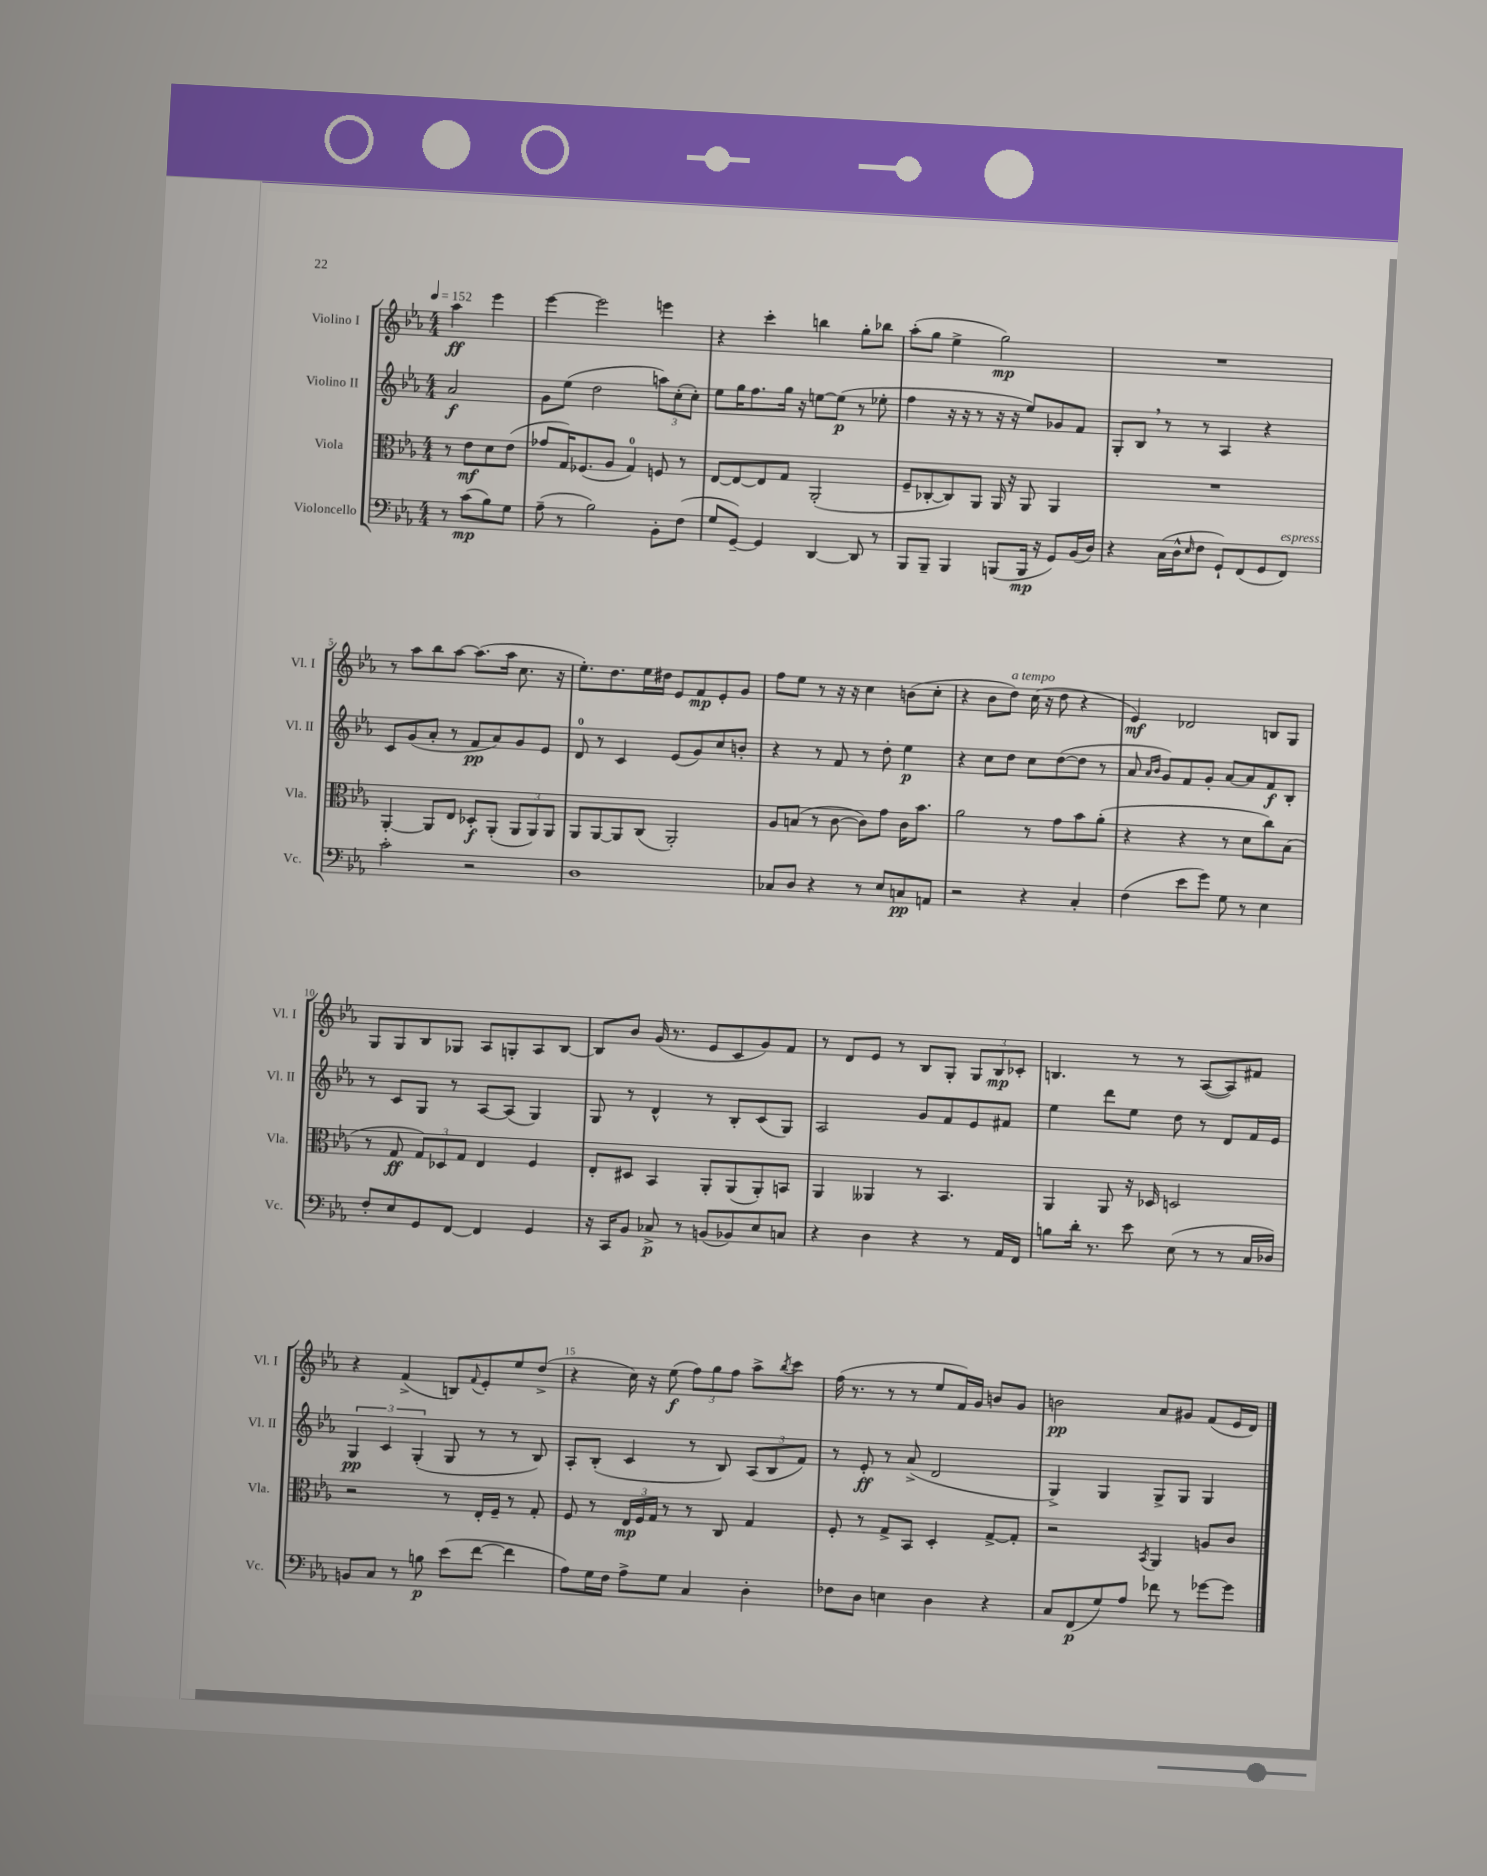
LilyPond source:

<<
\new StaffGroup <<
\new Staff = "s0" \with { instrumentName = "Violino I" shortInstrumentName = "Vl. I" } {
    \clef treble \key ees \major \numericTimeSignature \time 4/4 \partial 2 \tempo 4 = 152
    aes''4\ff ees'''4 |
    ees'''4~ ees'''2 e'''4 |
    r4 c'''4-. b''4 g''8-. bes''8 |
    aes''8-.( g''8 ees''4-> g''2\mp) |
    R1 |
    r8 aes''8 bes''8 aes''8~ aes''8.( aes''16 c''8. r16 |
    ees''8.-.) d''8. ees''16 dis''16 ees'8 f'8\mp ees'8-. g'8 |
    f''8 ees''8 r8 r16 r16 c''4 b'8( c''8-. |
    r4 bes'8 d''8^\markup { \italic "a tempo" }) c''16( r16 d''8 r4 |
    ees'4\mf) des'2 b8 g8 |
    g8 g8 bes8 ges8 aes8 g8-. aes8 bes8~ |
    bes8 bes'8 g'16( r8. ees'8 c'8 g'8) f'8 |
    r8 d'8 ees'8 r8 bes8 g8-. \tuplet 3/2 { g8 bes8\mp ces'8-. } |
    b4. r8 r8 aes8~( aes8) fis'8 |
    r4 f'4->( b8) \appoggiatura { f'8 } ees'8-. ees''8 d''8->( |
    r4 c''16) r16 ees''8\f( \tuplet 3/2 { f''8) g''8 f''8 } aes''8-> \acciaccatura { bes''8 } c'''8 |
    f''16( r8. r8 r8 ees''8 f'16) g'16 b'8 g'8 |
    b'2\pp aes'8 gis'8 f'8( ees'16 d'16) \bar "|." |
}
\new Staff = "s1" \with { instrumentName = "Violino II" shortInstrumentName = "Vl. II" } {
    \clef treble \key ees \major \numericTimeSignature \time 4/4 \partial 2
    aes'2\f |
    g'8 ees''8( d''2 \tuplet 3/2 { a''8) c''8-.( c''8-.) } |
    ees''8 g''16 f''8. g''16 r16 e''8~ e''8\p( r8 ees''8-. |
    f''4 r16 r16 r8 r16 r16 ees''8) ges'8 f'8 |
    g8-. bes8 \breathe r8 r8 aes4 r4 |
    c'8 g'8( aes'8-. r8 f'8\pp aes'8) g'8 ees'8 |
    d'8-0 r8 c'4 ees'8( g'8) c''8 b'8-. |
    r4 r8 f'8 r8 d''8-. ees''4\p |
    r4 c''8 d''8 c''8 d''8~( d''8 r8 |
    aes'8 \grace { aes'16 bes'16 } g'8) f'8 g'8-. aes'8~ aes'8 f'8\f bes8-. |
    r8 c'8 g8 r8 aes8~ aes8( g4) |
    g8 r8 d'4-^ r8 bes8-. c'8( g8) |
    aes2 g'8 f'8 ees'8 fis'8 |
    ees''4 d'''8 ees''8 d''8 r8 d'8 f'16 ees'16 |
    \tuplet 3/2 { g4\pp c'4 g4-.( } g8 r8 r8 bes8) |
    aes8-. bes8-.( c'4 r8 bes8) \tuplet 3/2 { aes8( bes8 f'8) } |
    r8 ees'8-.\ff r8 aes'8->( d'2 |
    g4->) g4 g8-> g8 g4 \bar "|." |
}
\new Staff = "s2" \with { instrumentName = "Viola" shortInstrumentName = "Vla." } {
    \clef alto \key ees \major \numericTimeSignature \time 4/4 \partial 2
    r8 ees'8\mf d'8 ees'8( |
    ges'8 g16) fes8.( aes8 g4-0) f8 r8 |
    ees8~ ees8~ ees8 g8 aes,2-.( |
    f8-- ces8~-. ces8) aes,8 aes,16 r16 aes,8 aes,4 |
    R1 |
    aes,4~-. aes,8 ees8 des8-.\f aes,8-.( \tuplet 3/2 { aes,8 aes,8) aes,8 } |
    aes,8 aes,8~ aes,8 c8( aes,2-.) |
    aes8 b8( r8 c'8~ c'8) g'8 c'16 bes'8. |
    aes'2 r8 g'8 bes'8 aes'8-.( |
    r4 r4 r8 d'8 c''8) bes8( |
    r8 g8\ff \tuplet 3/2 { g8) des8 g8 } ees4 f4 |
    ees8-. dis8 bes,4 aes,8-. aes,8( aes,8-.) b,8 |
    aes,4 aeses,4 r8 bes,4. |
    aes,4 aes,8 r16 des16 d2 |
    r2 r8 ees16-. f16-- r8 g8-. |
    f8 r8 \tuplet 3/2 { ees16\mp f16 g16 } r8 r8 c8 g4 |
    f8-. r8 g8-> bes,8 d4-. g8~-> g8-. |
    r2 \acciaccatura { bes,8 } aes,4 a8 c'8 \bar "|." |
}
\new Staff = "s3" \with { instrumentName = "Violoncello" shortInstrumentName = "Vc." } {
    \clef bass \key ees \major \numericTimeSignature \time 4/4 \partial 2
    r8 c'8\mp( bes8) g8 |
    aes8--( r8 bes2) bes,8-. f8( |
    g8 g,8~--) g,4 d,4~ d,8 r8 |
    bes,,8 bes,,8-- bes,,4 b,,8( b,,16\mp r16 g,8) bes,16( d16) |
    r4 c16( d16-^ \grace { ees16 } f8 g,8-!) f,8( g,8 f,8^\markup { \italic "espress." }) |
    c'2-. r2 |
    d1 |
    ces8 d8 r4 r8 ees8 c8\pp a,8 |
    r2 r4 c4-. |
    f4( ees'8 g'8) g8 r8 ees4 |
    f8-. ees8 g,8 f,8~ f,4 g,4 |
    r16 c,16 bes,8 ces8->\p r8 b,8( bes,8) ees8 c8 |
    r4 d4 r4 r8 aes,16 f,16 |
    b8 d'16-. r8. ees'8 ees8( r8 r8 c16 des16) |
    b,8 c8 r8 b8\p ees'8( f'8~ f'4 |
    aes8) g16 f16 aes8-> g8 c4 d4-. |
    fes8 d8 e4 d4 r4 |
    c8 f,8\p( g8) aes8 fes'8 r8 ges'8~ ges'8 \bar "|." |
}
>>
>>
\layout { \context { \Score \override BarNumber.break-visibility = ##(#f #t #t) barNumberVisibility = #(every-nth-bar-number-visible 5) } }
